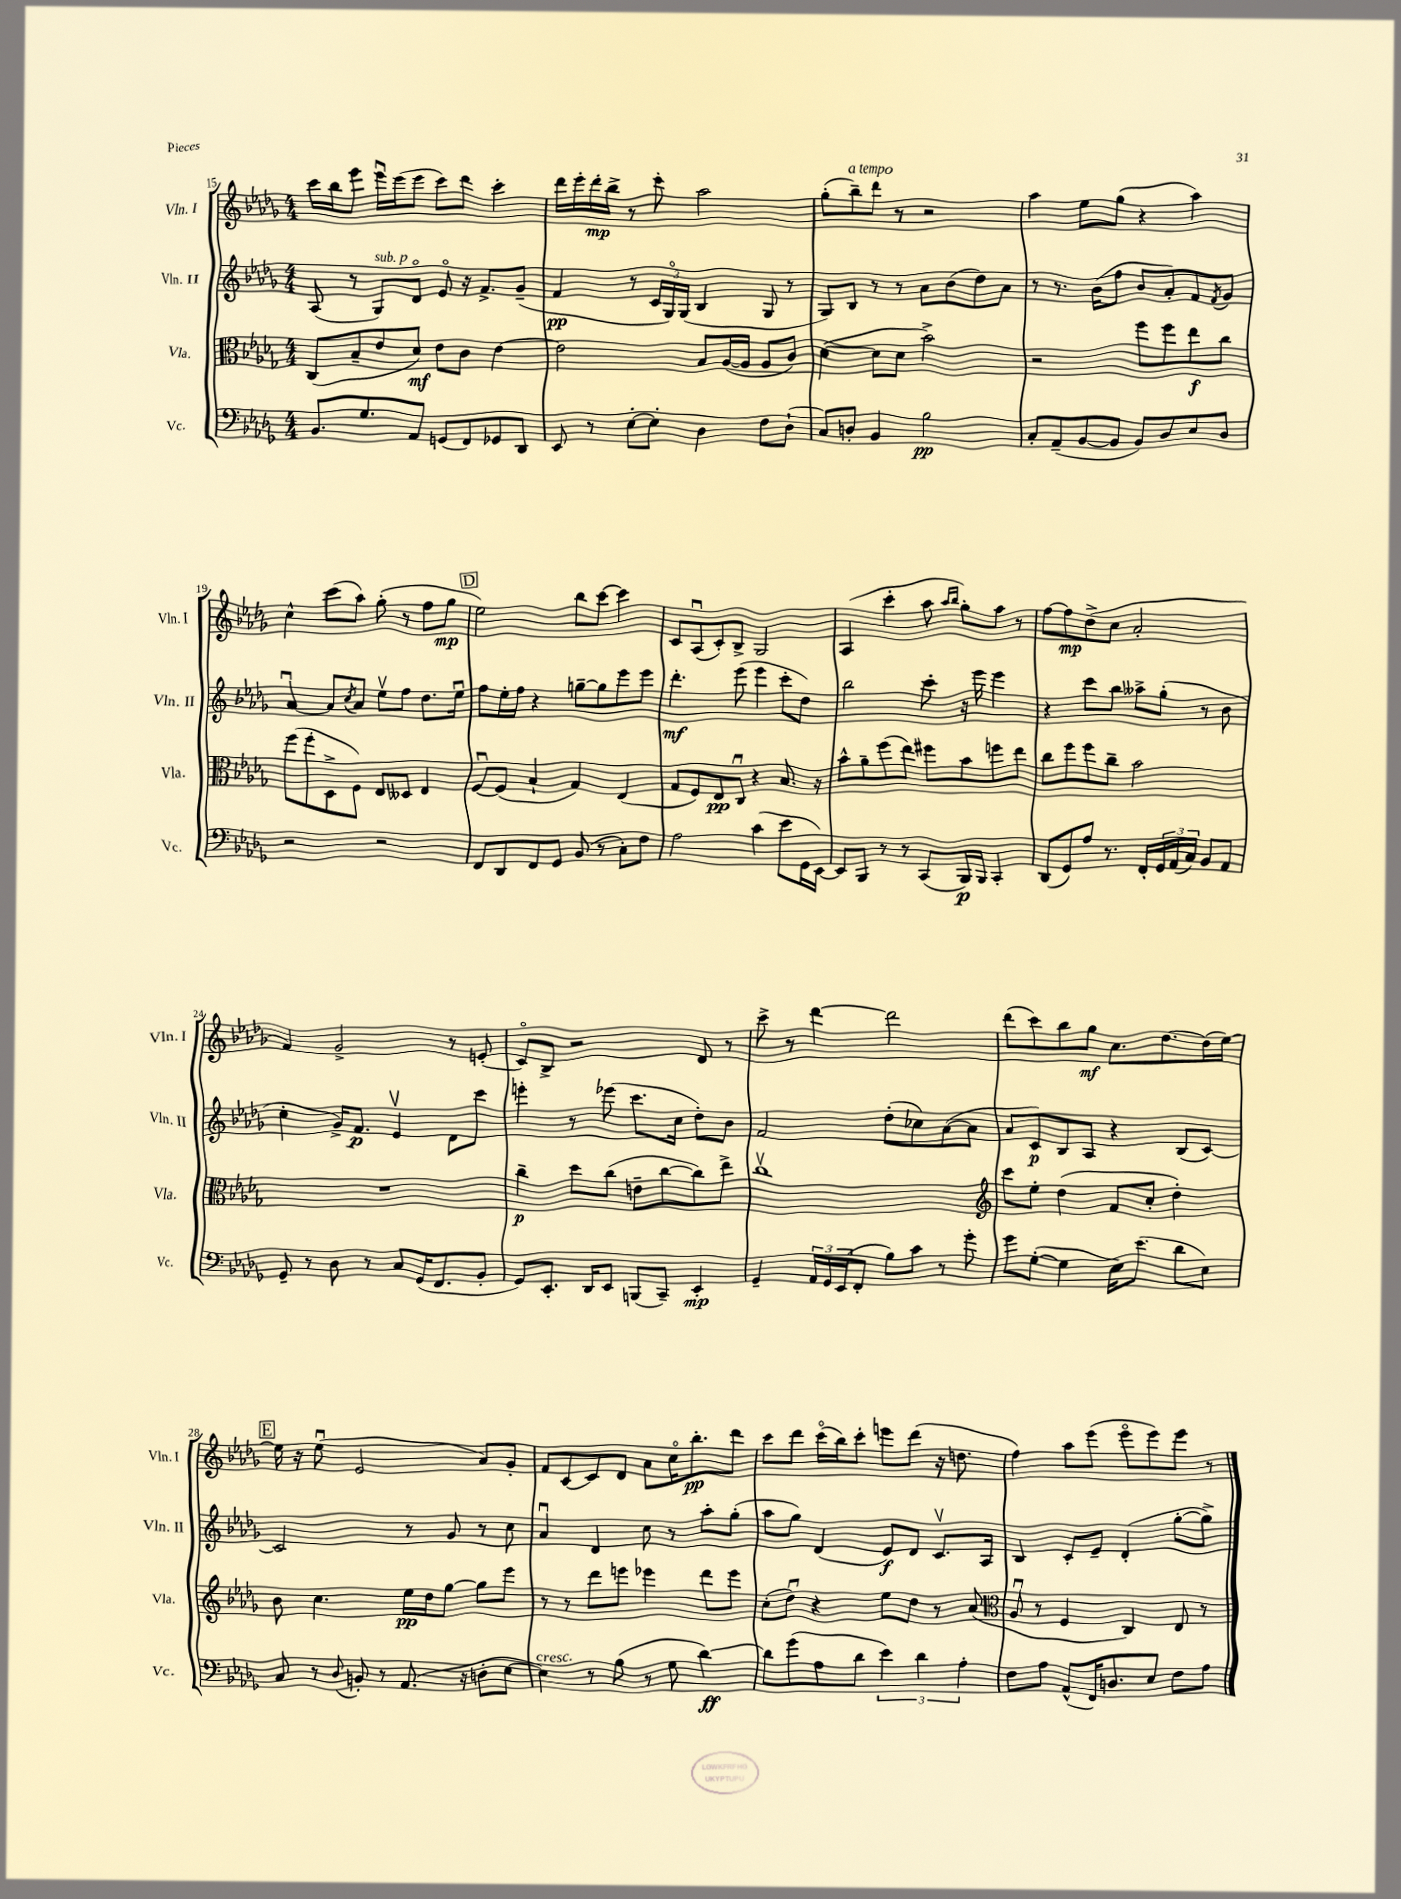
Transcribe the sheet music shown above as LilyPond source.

<<
\new StaffGroup <<
\new Staff = "s0" \with { instrumentName = "Vln. I" shortInstrumentName = "Vln. I" } {
    \clef treble \key des \major \numericTimeSignature \time 4/4
    c'''16 bes''16 ees'''8 ees'''16\downbow ees'''16( ees'''8 c'''8) des'''8 c'''4-. |
    des'''16 ees'''16-. des'''16-.\mp bes''16-> r8 c'''8-. aes''2 |
    ges''8-.( bes''8--^\markup { \italic "a tempo" }) des'''8 r8 r2 |
    aes''4 ees''8 ges''8( r4 aes''4) |
    c''4-^ c'''8( aes''8) ges''8-.( r8 f''8 ges''8\mp |
    \mark \markup { \box "D" } ees''2) bes''8 c'''8~ c'''4 |
    c'8 aes8\downbow( c'8-.) bes8-> ges2 |
    aes4( c'''4-. aes''8 \grace { aes''16 bes''16 } ges''8-.) aes''8 r8 |
    f''8~ f''8\mp des''8->( c''8 aes'2-. |
    f'4) ges'2-> r8 e'8-.( |
    c'8\flageolet) bes8-> r2 des'8 r8 |
    c'''8-> r8 des'''4~ des'''2 |
    des'''8( c'''8) bes''8 ges''8\mf c''8. des''8.~ des''16( ees''16~) |
    \mark \markup { \box "E" } ees''16 r16 ees''8\downbow( ees'2 aes'8) ges'8-. |
    f'8 c'8~ c'8 des'8 aes'8 c''16\flageolet bes''8.-.\pp des'''8 |
    c'''8 des'''8 c'''16\flageolet( bes''16) c'''8-. e'''8 des'''8( r16 d''8. |
    f''4) aes''8 ees'''8( ees'''8\flageolet ees'''8) ees'''8 r8 \bar "|." |
}
\new Staff = "s1" \with { instrumentName = "Vln. II" shortInstrumentName = "Vln. II" } {
    \clef treble \key des \major \numericTimeSignature \time 4/4
    aes8( r8 ges8^\markup { \italic "sub. p" }) des'8\flageolet ees'8\flageolet r16 f'8.-> ges'8--( |
    f'4\pp r8 \tuplet 3/2 { c'16 ges16\flageolet) ges16( } bes4 ges8 r8 |
    ges8) bes8 r8 r8 aes'8 bes'8( des''8) aes'8 |
    r8 r8. bes'16( f''8 bes'8 aes'8-.) f'8 \acciaccatura { f'8 } ges'8 |
    aes'4~\downbow aes'8 \acciaccatura { c''8 } aes'8 ees''8\upbow f''8 des''8. ees''16\downbow |
    \mark \markup { \box "D" } f''8 ees''16-. f''16 r4 g''8~-- g''8 ees'''8 ees'''8 |
    des'''4.-.\mf ees'''8( ees'''4 c'''8-. des''8) |
    bes''2 c'''8-. r16 ees'''16 ees'''4 |
    r4 c'''8 bes''8 aeses''8-> ges''8-.( r8 bes'8 |
    c''4-. ges'16->) f'8.\p ees'4\upbow des'8 c'''8 |
    e'''4-. r8 ees'''8( c'''8. c''16 des''8-.) bes'8 |
    f'2 des''8-.( ces''8) aes'8~( aes'8 |
    aes'8 c'8\p) bes8 aes8 r4 bes8( c'8~) |
    \mark \markup { \box "E" } c'2 r8 ges'8 r8 c''8 |
    aes'4\downbow des'4 c''8 r8 aes''8-. ges''8-.( |
    aes''8 ges''8) des'4( ees'8\f) des'8 c'8.\upbow aes16 |
    bes4 c'8-. ees'8-- des'4-.( ges''8~-. ges''8->) \bar "|." |
}
\new Staff = "s2" \with { instrumentName = "Vla." shortInstrumentName = "Vla." } {
    \clef alto \key des \major \numericTimeSignature \time 4/4
    c8( bes8-- ees'8 des'8\mf) ees'8 c'8 ees'4~ |
    ees'2 bes8 aes16~( aes16 aes8 c'8) |
    des'4~( des'8 des'8 bes'2->) |
    r2 f''8 f''8 ees''8\f c''8 |
    f''8( f''8-. des8-> f8) ees8 deses8 ees4 |
    \mark \markup { \box "D" } f8~\downbow f8( bes4-! ges4) ees4( |
    ges8 f8) ees8\pp c8\downbow r4 bes8. r16 |
    bes'8-^ aes'8-- f''8( ees''8) fis''8 bes'8 f''8 ees''8 |
    c''8 f''8 f''8 c''8-- bes'2 |
    R1 |
    c''4--\p des''8 c''8( e'8-- c''8~ c''8) ees''8-> |
    c''1\upbow |
    \clef treble c'''8 ees''8-. des''4( f'8 c''8-. des''4-.) |
    \mark \markup { \box "E" } bes'8 c''4. ees''16\pp des''16 ges''8~ ges''8 ees'''8 |
    r8 r8 des'''8 e'''8 ees'''4 des'''8 ees'''8 |
    c''8-.( des''8\downbow) r4 ees''8 des''8 r8 aes'8( |
    \clef alto aes8\downbow r8 f4 c4) ees8 r8 \bar "|." |
}
\new Staff = "s3" \with { instrumentName = "Vc." shortInstrumentName = "Vc." } {
    \clef bass \key des \major \numericTimeSignature \time 4/4
    bes,8. ges8. aes,8 g,8( f,8) ges,8 des,8 |
    ees,8 r8 ees8~-. ees8-. des4 f8 des8-!( |
    c8) d8-. bes,4 bes2\pp |
    c8-. aes,8--( bes,8~ bes,8 bes,8) des8 ees8 des8 |
    r2 r2 |
    \mark \markup { \box "D" } f,8 des,8 f,8 ges,8 bes,8( r8 c8-.) f8 |
    aes2 c'4( ees'8 ges,16 ees,16~) |
    ees,8 bes,,8 r8 r8 c,8( bes,,16\p) bes,,16 c,4-. |
    des,8( ges,8) aes8 r8. f,16-. \tuplet 3/2 { ges,16 aes,16( c16) } bes,8 aes,8 |
    ges,8-- r8 des8 r8 c8 ges,16( f,8. bes,8-. |
    ges,8) ees,8.-. des,16 ees,8 b,,8( c,8--) ees,4-.\mp |
    ges,4-- \tuplet 3/2 { aes,16 ges,16 ees,16( } f,8-. bes8) c'8 r8 ges'8-. |
    ges'8 ges8~-.( ges4 ees16) ees'8.( des'8 ees8) |
    \mark \markup { \box "E" } c8 r8 \appoggiatura { des8 } b,8-. r8 aes,8.( r16 d8-. ees8~ |
    ees4^\markup { \italic "cresc." }) r8 bes8( r8 ges8 des'4~\ff) |
    des'8 ges'8( aes8 des'8 \tuplet 3/2 { ees'4) des'4 aes4-. } |
    f8 aes8 aes,8-^( f,16) d8. ees8 f8 aes8 \bar "|." |
}
>>
>>
\layout { \context { \Score currentBarNumber = #15 } }
